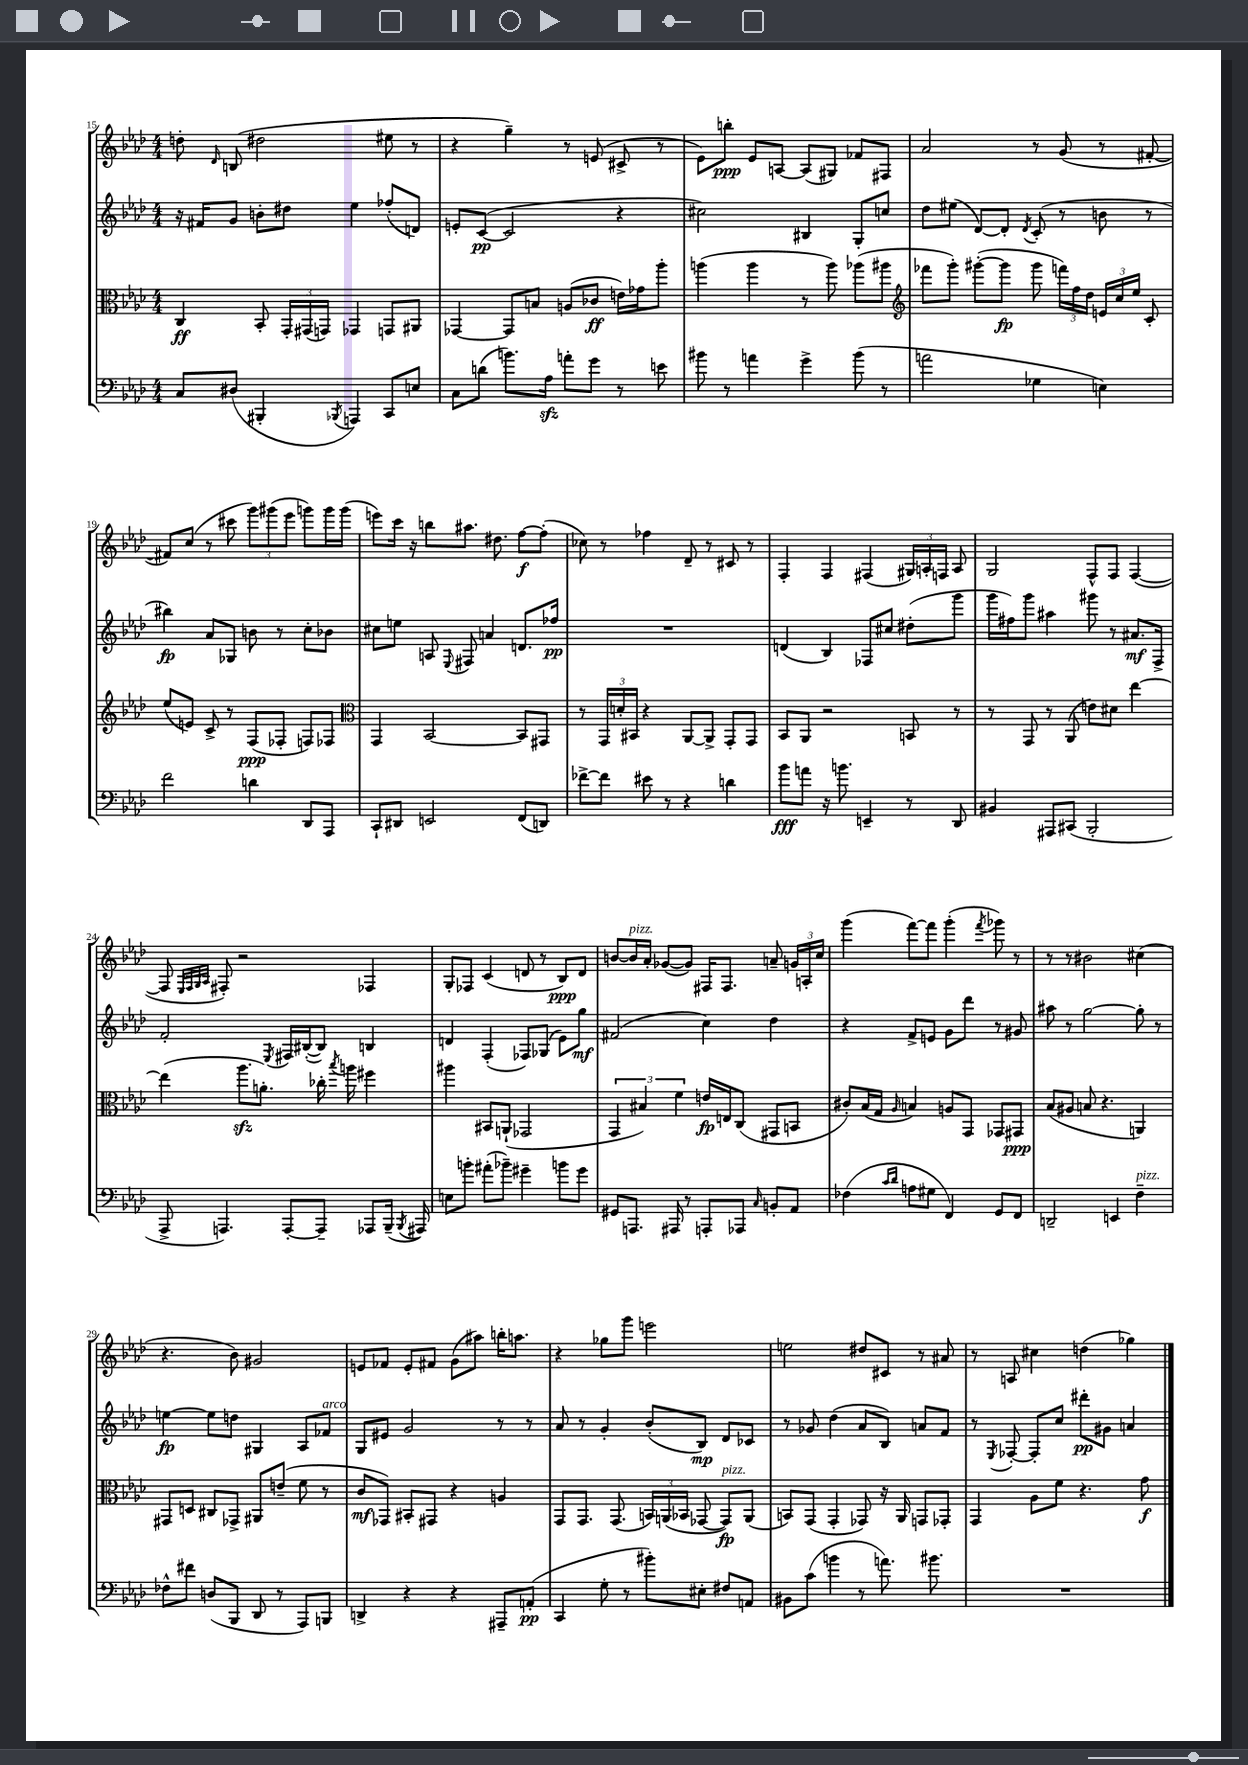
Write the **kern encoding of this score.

**kern	**dynam	**kern	**dynam	**kern	**dynam	**kern	**dynam
*part4	*part4	*part3	*part3	*part2	*part2	*part1	*part1
*staff4	*staff4	*staff3	*staff3	*staff2	*staff2	*staff1	*staff1
*clefF4	*	*clefC3	*	*clefG2	*	*clefG2	*
*k[b-e-a-d-]	*	*k[b-e-a-d-]	*	*k[b-e-a-d-]	*	*k[b-e-a-d-]	*
*M4/4	*	*M4/4	*	*M4/4	*	*M4/4	*
=15	=15	=15	=15	=15	=15	=15	=15
8C/L	.	4C/	ff	16r	.	8ddn'\	.
.	.	.	.	16f#X/KL	.	.	.
.	.	.	.	.	.	16qqd-/	.
(8D#X/J	.	.	.	8g/J	.	(8Bn/	.
4BBB#X'/	.	8BB-'/	.	8bn'\L	.	2dd#X\	.
.	.	24GG'/LL	.	8dd#X\J	.	.	.
.	.	(24GG#X/	.	.	.	.	.
.	.	24GGn/JJ)	.	.	.	.	.
8qBBB-X/	.	.	.	.	.	.	.
4AAAn/)	.	4GG-X/	.	4ee-\	.	.	.
8CC/L	.	8GGn/L	.	(8ff-X'/L	.	8ee#X\	.
8En/J	.	8AA#X/J	.	8dn/J)	.	8r	.
=16	=16	=16	=16	=16	=16	=16	=16
8C\L	.	[4GG-X/	.	8en'/L	.	4r	.
(8dn\J	.	.	.	([8c/J	pp	.	.
8.bn\L)	.	8GG-/L]	.	2c/]	.	4gg~\)	.
.	.	8Bn/J	.	.	.	.	.
16A-zz\Jk	.	.	.	.	.	.	.
8an'\L	.	(8An/L	.	.	.	8r	.
8g\J	.	8c-X/J	ff	.	.	(8en/	.
8r	.	16en\LL)	.	4r	.	8c#X^/	.
.	.	16g-X\J	.	.	.	.	.
8en\	.	8aa-'\J	.	.	.	8r	.
=17	=17	=17	=17	=17	=17	=17	=17
8b#X\	.	(4aan\	.	2cc#X\)	.	8e-\L)	.
8r	.	.	.	.	.	8bbn'\J	ppp
4an\	.	4aa\	.	.	.	8e-/L	.
.	.	.	.	.	.	[8An/J	.
4g^\	.	8r	.	4B#X/	.	(8A/L]	.
.	.	8aa\)	.	.	.	8G#X/J)	.
(8b#\	.	(8aa-X\L	.	8G'/L	.	8f-X/L	.
8r	.	8aa#X\J	.	8ccn/J	.	8F#X/J	.
=18	=18	=18	=18	=18	=18	=18	=18
*	*	*clefG2	*	*	*	*	*
2an\	.	8fff-X\L	.	8dd-\L	.	2a-/	.
.	.	8ggg'\J)	.	(8ee#X\J	.	.	.
.	.	([8ggg#X'\L	.	[8d-/L)	.	.	.
.	.	8ggg#\J]	fp	8d-'/J]	.	.	.
.	.	.	.	8qd-/	.	.	.
4G-X\	.	8ggg#\	.	(8c'/	.	8r	.
.	.	24fffn\LL)	.	8r	.	(8g/	.
.	.	24ff\	.	.	.	.	.
.	.	24dd-\JJ	.	.	.	.	.
4En\)	.	24en/LL	.	8bn\	.	8r	.
.	.	24cc/	.	.	.	.	.
.	.	24ee-/JJ	.	.	.	.	.
.	.	8c'/	.	8r	.	[8f#X'/	.
!!LO:LB:g=z
=19	=19	=19	=19	=19	=19	=19	=19
2f\	.	(8ee-/L	.	4bb#X\)	fp	8f#X/L])	.
.	.	8en/J)	.	.	.	(8cc/J	.
.	.	8c^/	.	8a-/L	.	8r	.
.	.	8r	.	8G-X/J	.	8ccc#X\	.
4dn\	.	(8F/L	ppp	8bn\	.	12ggg\L)	.
.	.	.	.	.	.	(12ggg#X\	.
.	.	8F-X'/J	.	8r	.	.	.
.	.	.	.	.	.	12eee-\J	.
8DD-/L	.	8Fn/L)	.	8cc'\L	.	8gggn\L)	.
8AAA-/J	.	8F-X/J	.	8b-X\J	.	16ggg\L	.
.	.	.	.	.	.	(16ggg\JJ	.
=20	=20	=20	=20	=20	=20	=20	=20
*	*	*clefC3	*	*	*	*	*
8CC`/L	.	4GG/	.	8cc#X\L	.	8eeen\L)	.
8DD#X/J	.	.	.	8een\J	.	16ccc\Jk	.
.	.	.	.	.	.	16r	.
2EEn/	.	[2BB-/	.	8An/	.	8bbn\L	.
.	.	.	.	8qqE-/	.	.	.
.	.	.	.	8F#X/	.	8.aa#X\J	.
.	.	.	.	4an/	.	.	.
.	.	.	.	.	.	8.dd#X\	.
(8FF/L	.	8BB-/L]	.	8.dn/L	.	[8ff\L	f
8DDn/J)	.	8GG#X/J	.	.	.	(8ff'\J]	.
.	.	.	.	16ff-X/Jk	pp	.	.
=21	=21	=21	=21	=21	=21	=21	=21
[8f-X^\L	.	8r	.	1r	.	8cc-X\)	.
8f-\J]	.	24GG/LL	.	.	.	8r	.
.	.	24dn'/	.	.	.	.	.
.	.	24BB#X/JJ	.	.	.	.	.
8e#X\	.	4r	.	.	.	4ff-X\	.
8r	.	.	.	.	.	.	.
4r	.	[8AA-/L	.	.	.	8d-~/	.
.	.	8AA-^/J]	.	.	.	8r	.
4dn\	.	8GG'/L	.	.	.	8c#X/	.
.	.	8GG/J	.	.	.	8r	.
=22	=22	=22	=22	=22	=22	=22	=22
8b-\L	fff	8BB-/L	.	(4dn/	.	4F'/	.
8an\J	.	8AA-/J	.	.	.	.	.
16r	.	2r	.	4B-/)	.	4F/	.
8.bn\	.	.	.	.	.	.	.
4EEn~/	.	.	.	8F-X/L	.	(4F#X/	.
.	.	.	.	8cc#X/J	.	.	.
8r	.	8BBn/	.	(8dd#X'\L	.	24G#X/LL)	.
.	.	.	.	.	.	24An'/	.
.	.	.	.	.	.	24Fn/JJ	.
8DD-/	.	8r	.	8ggg\J	.	8A/	.
=23	=23	=23	=23	=23	=23	=23	=23
4BB#X/	.	8r	.	16ggg\LL	.	2G/	.
.	.	.	.	16ff#X\J)	.	.	.
.	.	8GG/	.	8ggg\J	.	.	.
8AAA#X/L	.	8r	.	4aa#X\	.	.	.
(8CC#X/J	.	(8AA-/	.	.	.	.	.
2BBB-'/	.	8en\L)	.	8ggg#X\	.	8F^^/L	.
.	.	8d#X\J	.	8r	.	8F/J	.
.	.	[4ee-\	.	8.a#X/L	mf	([4F/	.
.	.	.	.	16F^/Jk	.	.	.
!!LO:LB:g=z
=24	=24	=24	=24	=24	=24	=24	=24
8AAA-^/	.	(4ee-\]	.	2f'/	.	8F/]	.
.	.	.	.	.	.	32qqE-/LLL	.
.	.	.	.	.	.	32qqF/	.
.	.	.	.	.	.	32qqG/	.
.	.	.	.	.	.	32qqA-/JJJ	.
4.AAAn/)	.	.	.	.	.	8F#X'/)	.
.	.	8.aa-zz\L	.	.	.	2r	.
.	.	8.an'\J)	.	.	.	.	.
.	.	.	.	8qE-/	.	.	.
[8AAA'/L	.	.	.	16F#X/LL	.	.	.
.	.	.	.	([16B#X'/J	.	.	.
8AAA~/J]	.	16cc-X'\	.	8B#/J])	.	.	.
.	.	8qbb-/	.	.	.	.	.
.	.	16aan\	.	.	.	.	.
8AAA-X/L	.	4ff#X\	.	4Bn/	.	4F-X/	.
(16BBB-~/Jk	.	.	.	.	.	.	.
8qBBB-/	.	.	.	.	.	.	.
16AAA#X/)	.	.	.	.	.	.	.
=25	=25	=25	=25	=25	=25	=25	=25
8En\L	.	4aa#X\	.	4dn/	.	8G'/L	.
8bn'\J	.	.	.	.	.	8F-X/J	.
(8a#X'\L	.	8BB#X/L	.	(4F'/	.	(4c/	.
8b-X~\J)	.	(8AAn`/J	.	.	.	.	.
4g#X~\	.	2GG-X/	.	8F-X/L)	.	8dn/	.
.	.	.	.	(8G-X/J	.	8r	.
8bn\L	.	.	.	8e-\L)	.	8B-/L)	ppp
8g#\J	.	.	.	8gg\J	mf	8d/J	.
=26	=26	=26	=26	=26	=26	=26	=26
8GG#X/L	.	6GG/	.	(2f#X/	.	[8bn/L	.
!	!	!	!	!	!	!LO:TX:a:i:t=pizz.	!
8.AAAn/J	.	.	.	.	.	16b/L]	.
.	.	6B#X/)	.	.	.	.	.
.	.	.	.	.	.	16a-'/JJ	.
.	.	.	.	.	.	([8g-X/L	.
16AAA#X/	.	.	.	.	.	.	.
.	.	6f\	.	.	.	.	.
8r	.	.	.	.	.	8g-/J])	.
8AAAn'/L	.	16en/LL	fp	4cc\)	.	16F#X/KL	.
.	.	16En/J	.	.	.	8.F#/J	.
8AAA-X/J	.	(8C/J	.	.	.	.	.
16qqC/	.	.	.	.	.	.	.
8BBn'/L	.	8GG#X/L	.	4dd-\	.	8an~/	.
8AA-/J	.	8BBn/J	.	.	.	24gn/LL	.
.	.	.	.	.	.	24An'/	.
.	.	.	.	.	.	24cc/JJ	.
=27	=27	=27	=27	=27	=27	=27	=27
(4F-X\	.	8c#X'/L)	.	4r	.	(4ggg\	.
.	.	(16B-/L	.	.	.	.	.
.	.	16G/JJ	.	.	.	.	.
16qqc/LL	.	.	.	.	.	.	.
16qqd-/JJ	.	16qqA-/	.	.	.	.	.
8An\L	.	4Bn/)	.	8f^/L	.	[8fff\L)	.
8G#X\J	.	.	.	8en/J	.	8fff\J]	.
4FF/)	.	8An/L	.	8g\L	.	(4ggg'\	.
.	.	8GG/J	.	8ddd-\J	.	.	.
.	.	.	.	.	.	8qfff/	.
8GG/L	.	8GG-X/L	.	8r	.	8ggg-X\)	.
8FF/J	.	8GG#X/J	ppp	8g#X/	.	8r	.
=28	=28	=28	=28	=28	=28	=28	=28
2DDn~/	.	(8B-/L	.	8aa#X\	.	8r	.
.	.	8A#X/J	.	8r	.	8r	.
.	.	8Bn/	.	[2gg\	.	2b#X\	.
.	.	4.r	.	.	.	.	.
4EEn/	.	.	.	.	.	.	.
!LO:TX:a:i:t=pizz.	!	!	!	!	!	!	!
4F~\	.	4AAn/)	.	8gg'\]	.	(4cc#X\	.
.	.	.	.	8r	.	.	.
!!LO:LB:g=z
=29	=29	=29	=29	=29	=29	=29	=29
8F-X^^\L	.	8GG#X/L	.	[4een\	fp	4.r	.
8f#X\J	.	8Dn/J	.	.	.	.	.
(8Dn/L	.	8C#X/L	.	8ee\L]	.	.	.
8BBB-/J	.	8GG-X^/J	.	8ddn\J	.	8b-\)	.
8DD-/	.	8AA#X/L	.	4G#X/	.	2g#X/	.
8r	.	(8en~/J	.	.	.	.	.
8AAA-/L)	.	8f\	.	8A-/L	.	.	.
!	!	!	!	!LO:TX:a:i:t=arco	!	!	!
8BBBn/J	.	8r	.	8f-X/J	.	.	.
=30	=30	=30	=30	=30	=30	=30	=30
4DDn^/	.	8c/L	mf	8G/L	.	8en/L	.
.	.	8GG-X/J)	.	8e#X/J	.	8f-X/J	.
4r	.	8BB#X'/L	.	2g/	.	8e'/L	.
.	.	8GG#X/J	.	.	.	8f#X/J	.
4r	.	4r	.	.	.	(8g\L	.
.	.	.	.	.	.	8aa#X\J)	.
8AAA#X~/L	.	4An/	.	8r	.	16bbn'\KL	.
.	.	.	.	.	.	8.aan\J	.
(8AAn'/J	pp	.	.	8r	.	.	.
=31	=31	=31	=31	=31	=31	=31	=31
4CC/	.	8GG/L	.	8a-/	.	4r	.
.	.	8.GG/J	.	8r	.	.	.
8G'\	.	.	.	4g'/	.	8gg-X\L	.
.	.	(8.GG/	.	.	.	.	.
8r	.	.	.	.	.	8ggg\J	.
8b#X'\L)	.	24BBn/LL)	.	(8b-'/L	.	2eeen\	.
.	.	(24AAn/	.	.	.	.	.
.	.	24BB-X/JJ	.	.	.	.	.
8E#X'\J	.	[8GG-X/	.	8B-/J)	mp	.	.
!	!	!LO:TX:a:i:t=pizz.	!	!	!	!	!
8F#X/L	.	8GG-/L])	fp	8d-/L	.	.	.
8AAn/J	.	(8AA/J	.	8c-X/J	.	.	.
=32	=32	=32	=32	=32	=32	=32	=32
8BB#X\L	.	8BBn/L)	.	8r	.	2een\	.
(8c\J	.	(8GG/J	.	8g-X/	.	.	.
4bn\	.	4GG'/	.	(4dd-\	.	.	.
8r	.	8GG-X/)	.	8a-/L	.	8dd#X/L	.
8.an\)	.	16r	.	8B-/J)	.	8c#X/J	.
.	.	16AA-/	.	.	.	.	.
.	.	8GGn/L	.	8an/L	.	8r	.
8.b#X\	.	.	.	.	.	.	.
.	.	8GG-X'/J	.	8f/J	.	8a#X/	.
=33	=33	=33	=33	=33	=33	=33	=33
1r	.	4GG/	.	8r	.	8r	.
.	.	.	.	8qE-/	.	.	.
.	.	.	.	[8F-X'/	.	8An/	.
.	.	8A-\L	.	8F-'/L]	.	4cc#X\	.
.	.	8f\J	.	8cc/J	.	.	.
.	.	4.r	.	8ddd#X'\L	pp	(4ddn\	.
.	.	.	.	8g#X\J	.	.	.
.	.	.	.	4an/	.	4gg-X\)	.
.	.	8g\	f	.	.	.	.
==	==	==	==	==	==	==	==
*-	*-	*-	*-	*-	*-	*-	*-
